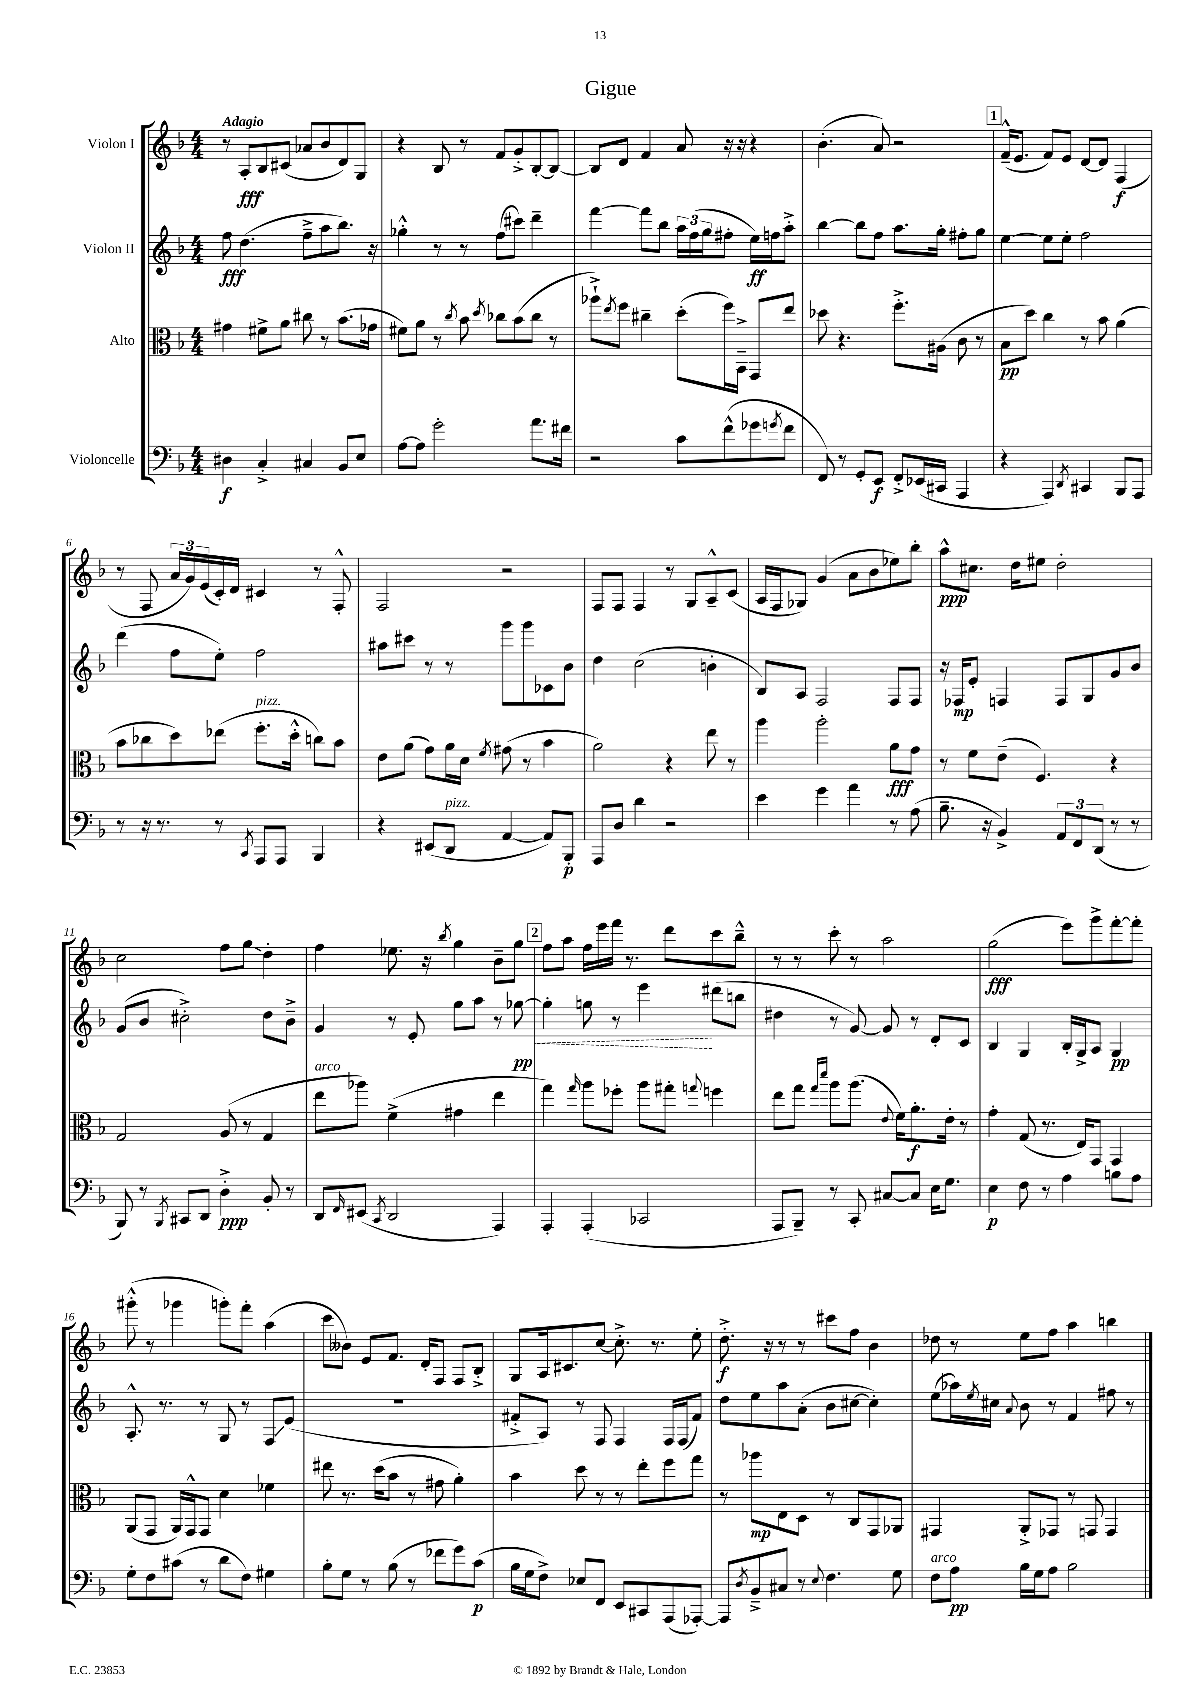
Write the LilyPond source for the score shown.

\header { title = "Gigue" }
<<
\new StaffGroup <<
\new Staff = "s0" \with { instrumentName = "Violon I" } {
    \clef treble \key f \major \numericTimeSignature \time 4/4 \tempo "Adagio"
    r8 a8-.\fff bes8 cis'8( aes'8 bes'8 d'8) g8 |
    r4 bes8 r8 f'8 g'8-.-> bes8~-. bes8~ |
    bes8 d'8 f'4 a'8 r16 r16 r4 |
    bes'4.-.( a'8) r2 |
    \mark \markup { \box "1" } f'16---^( e'8. f'8) e'8 d'8~ d'8 f4\f( |
    r8 f8 \tuplet 3/2 { a'16 g'16) e'16( } c'16-.) d'16 cis'4 r8 f8-.-^ |
    f2 r2 |
    f8 f8 f4 r8 g8 a8---^ c'8( |
    a16 f16 ges8) g'4( a'8 bes'8 ees''8) bes''8-. |
    a''8-^\ppp cis''8. d''16 eis''8 d''2-. |
    c''2 f''8 g''8\glissando d''4-. |
    f''4 ees''8. r16 \acciaccatura { bes''8 } g''4 bes'8-- g''8 |
    \mark \markup { \box "2" } f''8 a''8 f''16 e'''16 f'''16 r8. d'''8 c'''8 bes''8---^ |
    r8 r8 c'''8-. r8 a''2 |
    g''2\fff( e'''8) g'''8-> f'''8~-. f'''8-. |
    gis'''8-.-^( r8 ges'''4 g'''8-.) f'''8-. a''4( |
    c'''8 beses'8) e'8 f'8. d'16-. f8 f8 bes8-.-> |
    g8 a16 cis'8. c''8~ c''8.-.-> r8. e''8-. |
    d''8.-.->\f r16 r8 r8 cis'''8 f''8 bes'4 |
    des''8 r8 e''8 f''8 a''4 b''4 \bar "|." |
}
\new Staff = "s1" \with { instrumentName = "Violon II" } {
    \clef treble \key f \major \numericTimeSignature \time 4/4
    f''8\fff d''4.( f''8---> a''8 bes''8.) r16 |
    ges''4-.-^ r8 r8 f''8( cis'''8) d'''4-- |
    f'''4~ f'''8 bes''8 \tuplet 3/2 { a''16 f''16( g''16 } fis''8-. e''16\ff) f''16 a''8-.-> |
    bes''4~ bes''8 f''8 a''8. g''16-. fis''8-. g''8 |
    \mark \markup { \box "1" } e''4~ e''8 e''8-. f''2 |
    d'''4( f''8 e''8-.) f''2 |
    ais''8 cis'''8 r8 r8 g'''8 g'''8 ces'8 bes'8 |
    d''4 c''2( b'4-. |
    bes8) a8 f2 f8 f8 |
    r16 fes16\mp e'8-. f4 f8 g8 g'8 bes'8 |
    g'8( bes'8 cis''2-.->) d''8 bes'8---> |
    g'4 r8 e'8-. g''8 a''8 r8 \once \override Hairpin.style = #'dashed-line ges''8~\pp\< |
    \mark \markup { \box "2" } ges''4-. g''8 r8 e'''4\! dis'''8( b''8 |
    dis''4 r8 g'8~) g'8 r8 d'8-. c'8 |
    bes4 g4 bes16-. g16-> a8 g4\pp |
    a8.-.-^ r8. r8 g8 r8 f8\glissando e'8( |
    R1 |
    fis'8-.-> a8) r8 f8 f4 f16 f16( fis'8) |
    d''8 e''8 a''8 a'8-.( bes'8 cis''8~ cis''4-.) |
    e''8( aes''16) \acciaccatura { e''8 } cis''16 \appoggiatura { a'8 } bes'8 r8 f'4 fis''8 r8 \bar "|." |
}
\new Staff = "s2" \with { instrumentName = "Alto" } {
    \clef alto \key f \major \numericTimeSignature \time 4/4
    gis'4 fis'8-> a'8 cis''8 r8 bes'8.( ges'16 |
    fis'8) a'8 r8 \acciaccatura { c''8 } bes'8 \acciaccatura { d''8 } ces''8 bes'8( ces''8 r8 |
    aes''8-!->) \acciaccatura { e''8 } f''8 cis''4-- d''8-.( f''16) bes,16---> g,8 e''8 |
    des''8 r4. f''8.-.-> ais16( c'8 r8 |
    \mark \markup { \box "1" } bes8\pp d''8) c''4 r8 bes'8 a'4( |
    bes'8 ces''8 d''8) ees''8( f''8.-.^\markup { \italic "pizz." } d''16-.-^ c''8) bes'8 |
    e'8 a'8( g'8) a'16 d'16 \acciaccatura { f'8 } gis'8( r8 bes'4 |
    a'2) r4 e''8 r8 |
    a''4 a''2-. a'8\fff g'8 |
    r8 f'8 e'8--( f4.) r4 |
    g2 a8( r8 g4 |
    e''8^\markup { \italic "arco" } aes''8) f'4->( gis'4 e''4 |
    \mark \markup { \box "2" } g''4) \grace { g''16 } a''8 fes''8-. a''8 gis''8-. \appoggiatura { g''8 } f''4 |
    e''8 g''8 \grace { g''16 d'''16 } a''8 a''8.( \appoggiatura { e'8 } f'16) a'8.-.\f e'16-. r8 |
    g'4-. g8( r8. e16) g,8 g,4 |
    a,8( g,8 a,16) g,16-^ g,8 d'4 fes'4 |
    eis''8 r8. d''16( bes'8 r8 gis'8 a'4-.) |
    bes'4 d''8 r8 r8 e''8-. f''8 g''8 |
    r8 aes''8\mp e8 d8 r8 c8 g,8 aes,8 |
    gis,4 a,8-.-> ges,8 r8 g,8 g,4 \bar "|." |
}
\new Staff = "s3" \with { instrumentName = "Violoncelle" } {
    \clef bass \key f \major \numericTimeSignature \time 4/4
    dis4\f c4-.-> cis4 bes,8 e8 |
    a8~ a8 g'2-. a'8. fis'16 |
    r2 c'8 f'8-^( ges'8 \acciaccatura { g'8 } f'8 |
    f,8) r8 g,8-. e,8\f f,8-.-> ees,16( cis,16 a,,4 |
    \mark \markup { \box "1" } r4 a,,4) \acciaccatura { d,8 } cis,4 bes,,8 a,,8 |
    r8 r16 r8. r8 \acciaccatura { c,8 } a,,8 a,,8 bes,,4 |
    r4 eis,8( d,8^\markup { \italic "pizz." } a,4~ a,8) bes,,8-.\p |
    a,,8 d8 d'4 r2 |
    e'4 g'4 a'4 r8 a8( |
    bes8.-- r16 bes,4->) \tuplet 3/2 { a,8 f,8 d,8( } r8 r8 |
    bes,,8) r8 \acciaccatura { bes,,8 } cis,8 d,8 d4-.->\ppp bes,8-. r8 |
    d,8 \grace { f,16 } eis,8( \acciaccatura { c,8 } d,2 a,,4) |
    \mark \markup { \box "2" } a,,4-. a,,4-.( ces,2 |
    a,,8 bes,,8--) r8 c,8-. cis8~ cis8 e16 g8. |
    e4\p f8 r8 a4 b8 a8 |
    g8-. f8 cis'8( r8 d'8 f8) gis4 |
    bes8-. g8 r8 bes8( r8 fes'8 g'8) c'8\p( |
    bes16 g16 f8->) ees8 f,8 e,8 cis,8 a,,8( aes,,8~-.) |
    aes,,8 \acciaccatura { d8 } bes,8---> cis8 r8 \appoggiatura { e8 } f4. g8 |
    f8^\markup { \italic "arco" } a8\pp bes16 g16 a8 bes2 \bar "|." |
}
>>
>>
